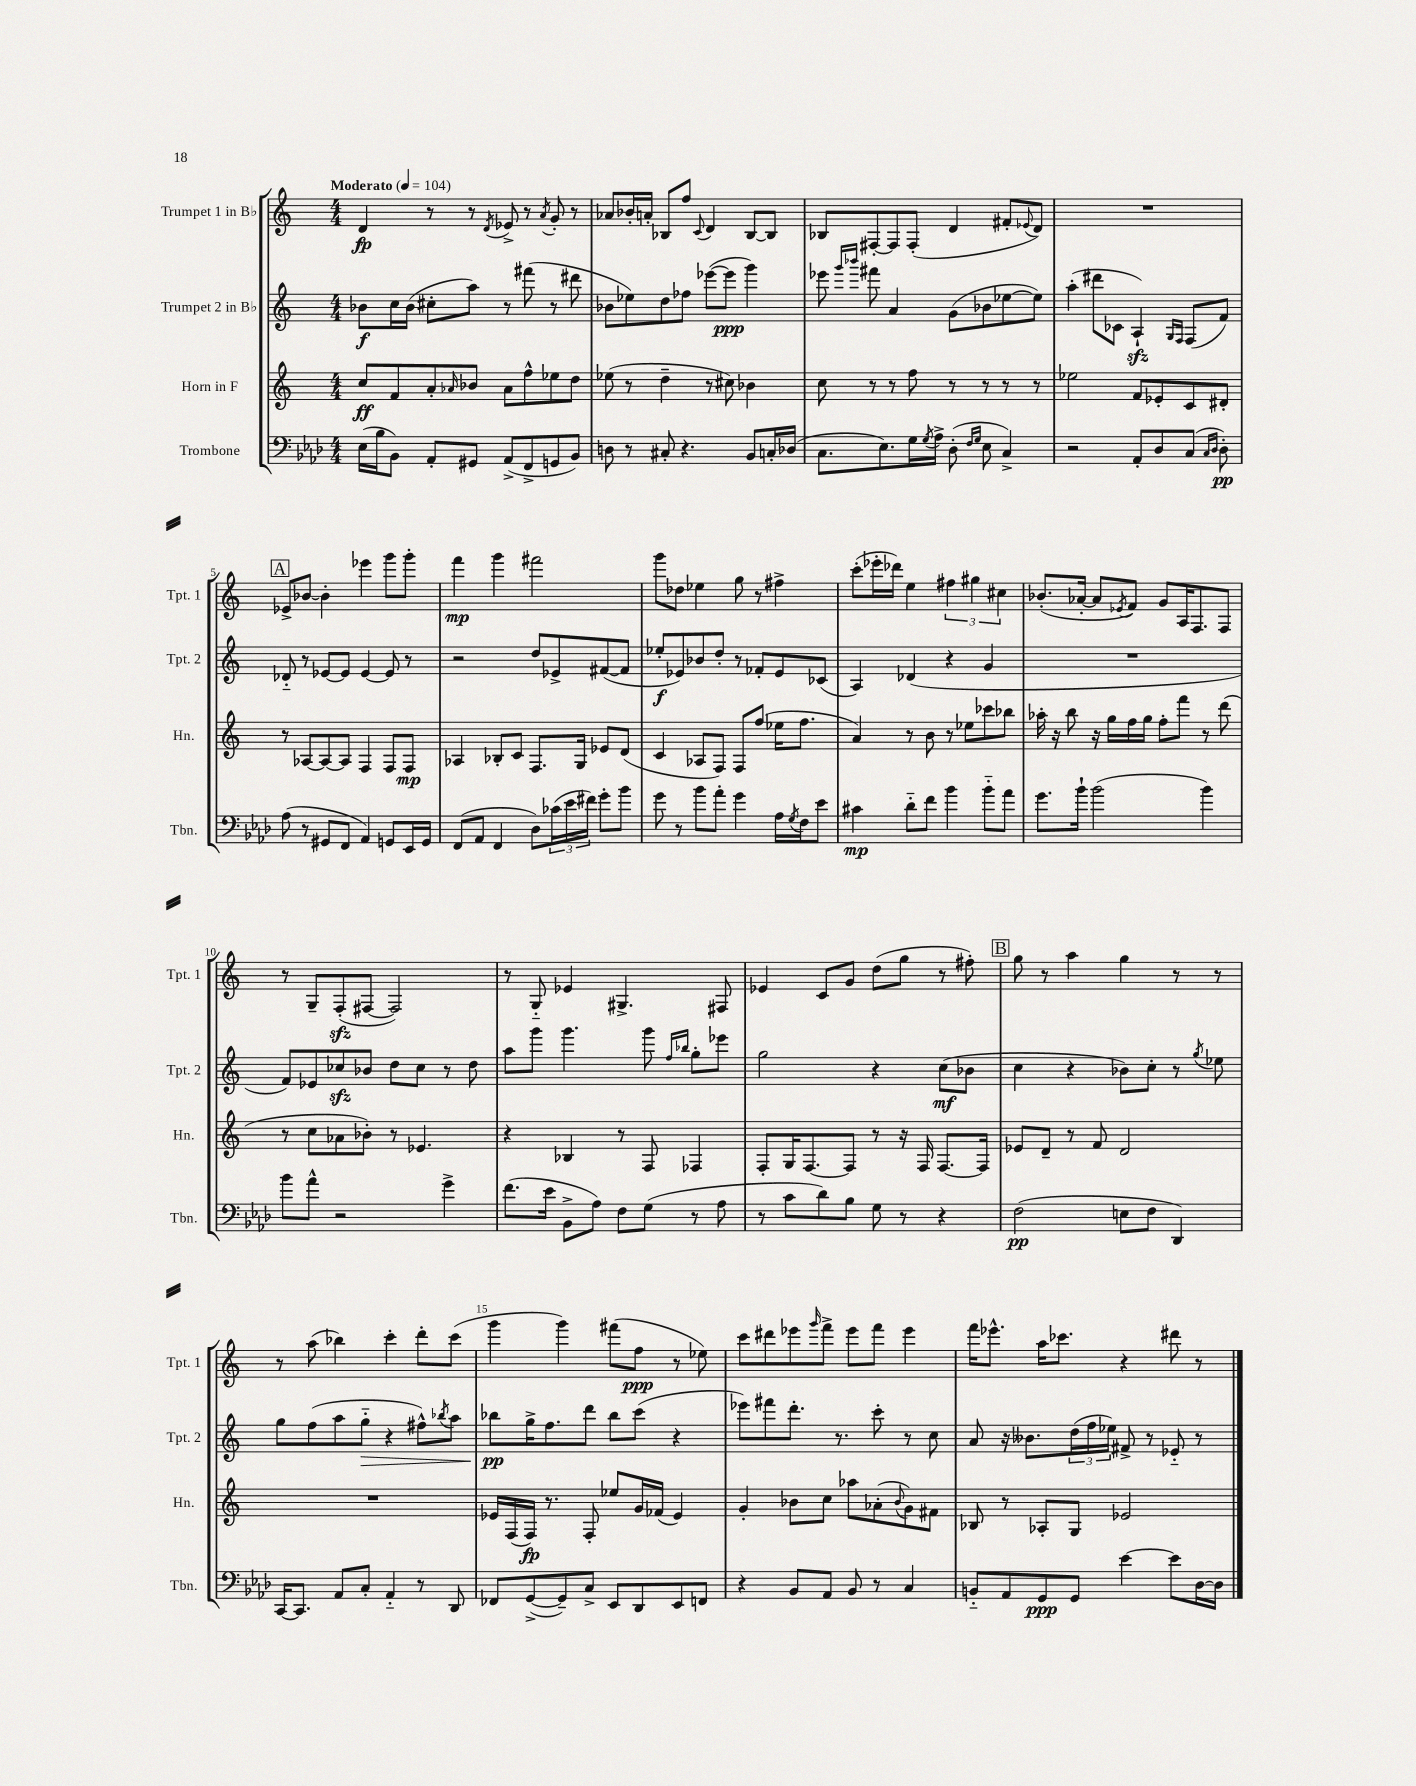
<<
\new StaffGroup <<
\new Staff = "s0" \with { instrumentName = "Trumpet 1 in Bb" shortInstrumentName = "Tpt. 1" } {
    \clef treble \key c \major \numericTimeSignature \time 4/4 \tempo "Moderato" 4 = 104
    d'4\fp r8 r8 \acciaccatura { d'8 } ees'8-> r8 \acciaccatura { a'8 } g'8-. r8 |
    aes'8 bes'16-. a'16-. bes8 f''8 \appoggiatura { c'8 } d'4 bes8~ bes8 |
    bes8 fis8~-. fis8 fis8-.( d'4 fis'8-. \appoggiatura { ees'8 } d'8) |
    R1 |
    \mark \markup { \box "A" } ees'8-> bes'8~ bes'4-. ees'''4 g'''8 g'''8-. |
    f'''4\mp g'''4 fis'''2 |
    g'''8 des''8 ees''4 g''8 r8 fis''4-> |
    c'''8-.( ees'''16-. des'''16) e''4 \tuplet 3/2 { fis''4 gis''4 cis''4 } |
    bes'8.-.( aes'16~-. aes'8 \acciaccatura { ees'8 } f'8) g'8 a16 f8. f8 |
    r8 g8-- f8-.\sfz( fis8~ fis2) |
    r8 g8-_ ees'4 gis4.-> fis8 |
    ees'4 c'8 g'8 d''8( g''8 r8 fis''8-.) |
    \mark \markup { \box "B" } g''8 r8 a''4 g''4 r8 r8 |
    r8 a''8( bes''4) c'''4-. d'''8-. c'''8( |
    g'''4 g'''4) fis'''8( f''8\ppp r8 ees''8) |
    c'''8 dis'''8 ees'''8 \grace { g'''16 } f'''8-> ees'''8 f'''8 ees'''4 |
    f'''16 ees'''8.-^ a''16 ces'''8. r4 dis'''8 r8 \bar "|." |
}
\new Staff = "s1" \with { instrumentName = "Trumpet 2 in Bb" shortInstrumentName = "Tpt. 2" } {
    \clef treble \key c \major \numericTimeSignature \time 4/4
    bes'8\f c''16 bes'16( cis''8-. a''8) r8 fis'''8( r8 dis'''8 |
    bes'8 ees''8) d''8 fes''8 ees'''8~( ees'''8\ppp g'''4) |
    ees'''8 \grace { g'''16 bes'''16 } fis'''8 a'4 g'8( bes'8 ees''8~ ees''8) |
    a''4-.( dis'''8 ces'8 a4-!\sfz) \grace { g16 f16 } f8( f'8) |
    \mark \markup { \box "A" } des'8-_ r8 ees'8~ ees'8 ees'4~ ees'8 r8 |
    r2 d''8 ees'8-> fis'8~( fis'8 |
    ees''8-.\f ees'8) bes'8 d''8-. r8 fes'8-. ees'8 ces'8( |
    a4) des'4( r4 g'4 |
    R1 |
    f'8) ees'8 ces''8\sfz bes'8 d''8 ces''8 r8 d''8 |
    a''8 g'''8 g'''4. g'''8 \grace { f''16 bes''16 } g''8-. ees'''8 |
    g''2 r4 c''8\mf( bes'8 |
    \mark \markup { \box "B" } c''4 r4 bes'8) c''8-. r8 \acciaccatura { g''8 } ees''8 |
    g''8 f''8( a''8 g''8-_\> r4 fis''8-^) \acciaccatura { bes''8 } a''8 |
    bes''8\pp\! g''16-> f''8. d'''8 bes''8 c'''8( r4 |
    ees'''8) fis'''8 d'''8.-. r8. c'''8-. r8 c''8 |
    a'8 r16 beses'8. \tuplet 3/2 { d''16( f''16 ees''16) } fis'8-> r8 ees'8-_ r8 \bar "|." |
}
\new Staff = "s2" \with { instrumentName = "Horn in F" shortInstrumentName = "Hn." } {
    \clef treble \key c \major \numericTimeSignature \time 4/4
    c''8\ff f'8 a'8-. \grace { aes'16 } bes'8 aes'8 f''8-^ ees''8 d''8 |
    ees''8( r8 d''4-- r8 cis''8) bes'4 |
    c''8 r8 r8 f''8 r8 r8 r8 r8 |
    ees''2 f'8 ees'8-. c'8 dis'8-. |
    \mark \markup { \box "A" } r8 aes8~ aes8~ aes8 f4 f8 f8\mp |
    aes4 bes8-. c'8 f8. g16 ees'8 d'8( |
    c'4 aes8 f8) f8 f''8( ees''16 f''8. |
    a'4) r8 b'8 r8 ees''8 ces'''8 bes''8 |
    aes''16-. r16 b''8 r16 g''16 f''16 g''16 f''8-. f'''8 r8 d'''8( |
    r8 c''8 aes'8 bes'8-.) r8 ees'4. |
    r4 bes4 r8 f8 fes4 |
    f8-. g16 f8.~ f8 r8 r16 f16 f8.~ f16 |
    \mark \markup { \box "B" } ees'8 d'8-- r8 f'8 d'2 |
    R1 |
    ees'16 f16( f16\fp) r8. f8-. ees''8 g'16 fes'16( ees'4) |
    g'4-. bes'8 c''8 aes''8 aes'8-.( \appoggiatura { bes'8 } g'8) fis'8 |
    bes8 r8 aes8-. g8 ees'2 \bar "|." |
}
\new Staff = "s3" \with { instrumentName = "Trombone" shortInstrumentName = "Tbn." } {
    \clef bass \key aes \major \numericTimeSignature \time 4/4
    ees16( bes16 bes,8) aes,8-. gis,8 aes,8->( f,8-> g,8 bes,8) |
    d8 r8 cis8-. r4. bes,8 c16-. des16( |
    c8. ees8.) g16 \acciaccatura { g8 } aes16-> des8-.( \grace { f16 g16 } ees8 c4->) |
    r2 aes,8-. des8 c8( \grace { c16 des16 } des8-.\pp) |
    \mark \markup { \box "A" } aes8( r8 gis,8 f,8 aes,4) g,8 ees,16 g,16 |
    f,8( aes,8 f,4 des8) \tuplet 3/2 { ces'16( ees'16 fis'16) } g'8-. bes'8 |
    g'8 r8 bes'8 aes'8-. g'4 aes16 \acciaccatura { g8 } f16 ees'8 |
    cis'4\mp des'8-_ f'8 bes'4 bes'8-_ aes'8 |
    g'8. bes'16-! bes'2( bes'4) |
    bes'8 aes'8-^ r2 g'4-> |
    f'8.( ees'16 bes,8-> aes8) f8 g8( r8 aes8 |
    r8 c'8 des'8) bes8 g8 r8 r4 |
    \mark \markup { \box "B" } f2\pp( e8 f8 des,4) |
    c,16~ c,8. aes,8 c8-. aes,4-_ r8 des,8 |
    fes,8 g,8~->( g,8--) c8-> ees,8 des,8 ees,8 f,8 |
    r4 bes,8 aes,8 bes,8 r8 c4 |
    b,8-_ aes,8 g,8\ppp g,8 ees'4~ ees'8 des16~ des16 \bar "|." |
}
>>
>>
\layout { \context { \Score \override BarNumber.break-visibility = ##(#f #t #t) barNumberVisibility = #(every-nth-bar-number-visible 5) } }
